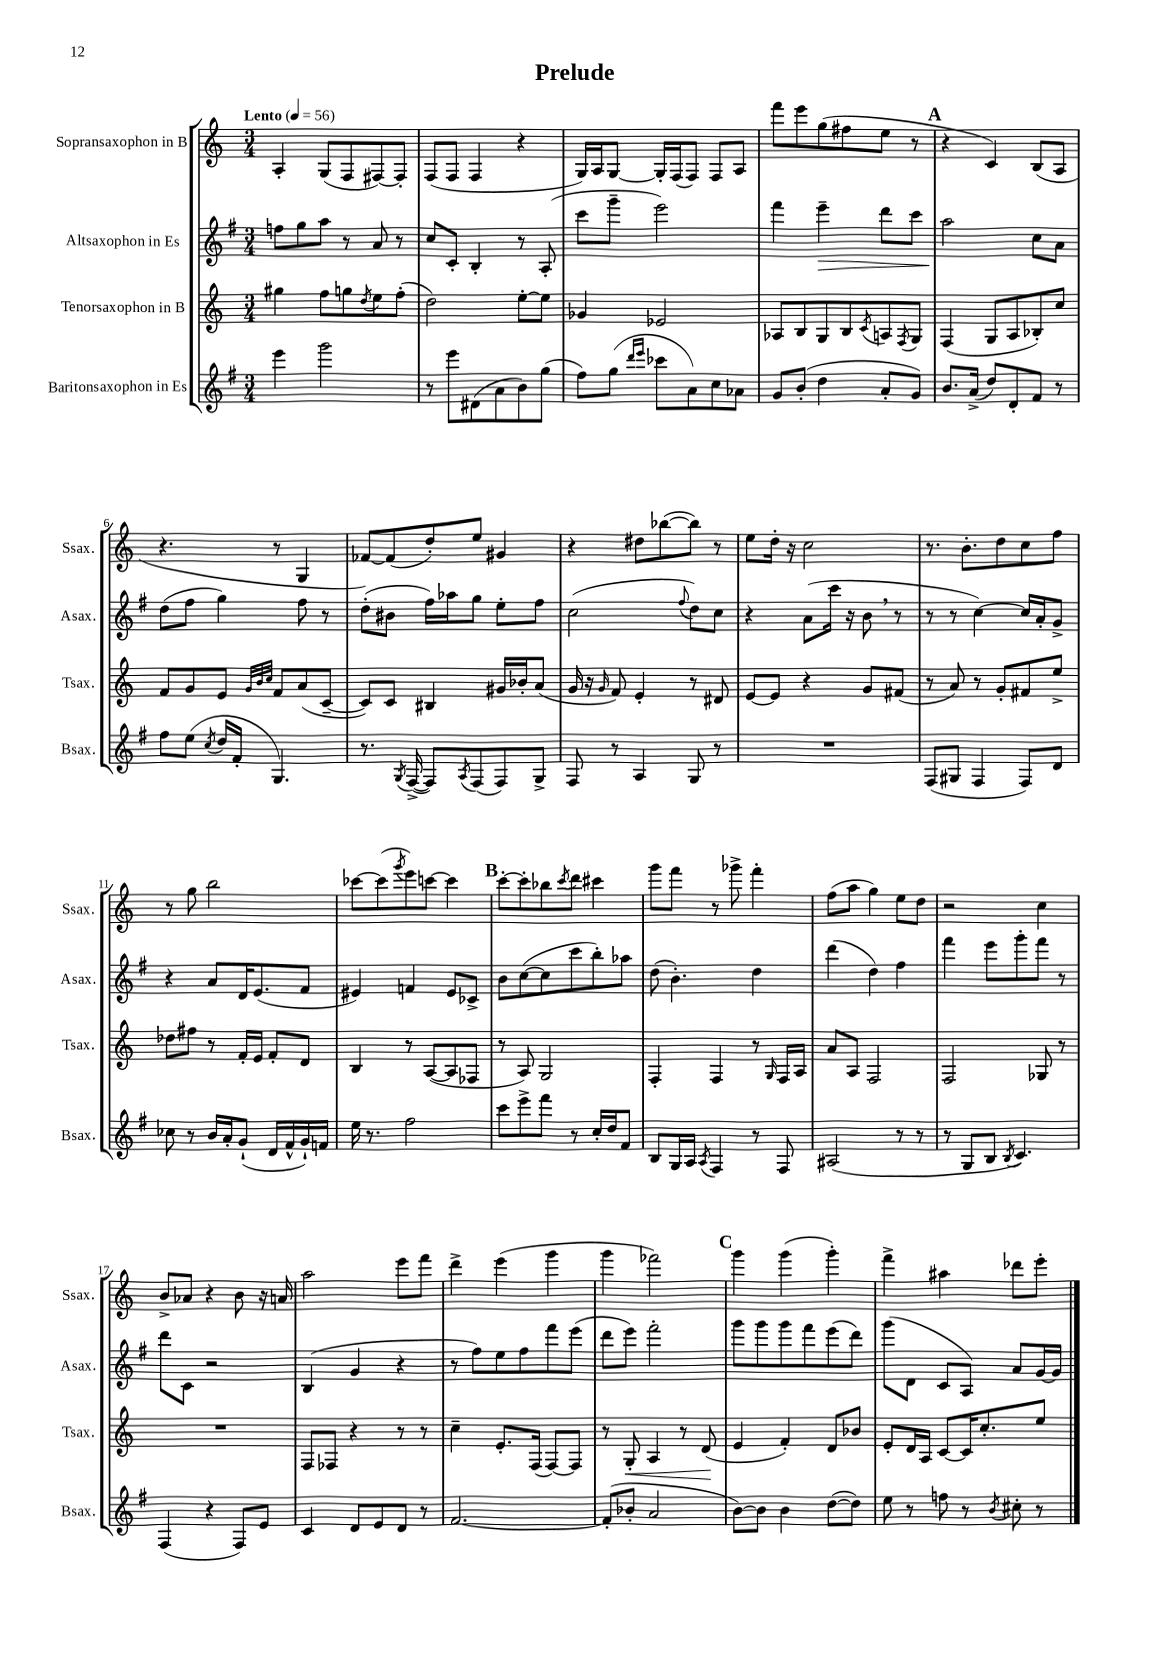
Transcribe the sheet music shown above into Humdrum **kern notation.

**kern	**kern	**dynam	**kern	**dynam	**kern
*part4	*part3	*part3	*part2	*part2	*part1
*staff4	*staff3	*staff3	*staff2	*staff2	*staff1
*I"Baritonsaxophon in Es	*I"Tenorsaxophon in B	*	*I"Altsaxophon in Es	*	*I"Sopransaxophon in B
*I'Bsax.	*I'Tsax.	*	*I'Asax.	*	*I'Ssax.
*clefG2	*clefG2	*	*clefG2	*	*clefG2
*k[f#]	*k[]	*	*k[f#]	*	*k[]
*M3/4	*M3/4	*	*M3/4	*	*M3/4
*MM56	*MM56	*	*MM56	*	*MM56
=1	=1	=1	=1	=1	=1
!	!	!	!	!	!LO:TX:a:B:t=Lento
4eee\	4gg#X\	.	8ffn\L	.	4A'/
.	.	.	8gg\	.	.
2ggg\	8ff\L	.	8aa\J	.	(8G/L
.	8ggn\	.	8r	.	8F/
.	8qdd/	.	.	.	.
.	8ee\	.	8a/	.	[8F#X/)
.	(8ff'\J	.	8r	.	8F#'/J]
=2	=2	=2	=2	=2	=2
8r	2dd\)	.	8cc/L	.	(8F/L
8eee\L	.	.	8c'/J	.	8F/J
(8d#X\	.	.	4B'/	.	4F/
8a\	.	.	.	.	.
8b\)	[8ee'\L	.	8r	.	4r
(8gg\J	8ee\J]	.	(8A'/	.	.
=3	=3	=3	=3	=3	=3
8ff#\L)	4g-X/	.	8ccc\L	.	16G/LL)
.	.	.	.	.	16A/J
(8gg\J	.	.	8ggg~\J	.	[8G/J
16qqddd/LL	.	.	.	.	.
16qqeee/JJ	.	.	.	.	.
8ccc-X\L	2e-X/	.	2eee\)	.	16G'/LL]
.	.	.	.	.	(16F/J
8a\)	.	.	.	.	8F/J)
8cc\	.	.	.	.	8F/L
8a-X\J	.	.	.	.	8A/J
=4	=4	=4	=4	=4	=4
8g/L	8A-X/L	.	4fff#\	.	8fff\L
(8b'/J	8B/	.	.	.	8eee\
!	!	!	!	!LO:HP:b	!
4dd\	8G/	.	4eee~\	>	(8gg\
.	8B/	.	.	.	8ff#X\
.	8qc/	.	.	.	.
8a'/L	8An/	.	8ddd\L	.	8ee\J
.	8qF/	.	.	.	.
8g/J)	8G/J	.	8ccc\J	.	8r
!!LO:REH:place=s1:t=A
=5	=5	=5	=5	=5	=5
8.b/L	(4F/	.	2aa\	.	4r
(16a^/Jk	.	.	.	.	.
8dd/L)	8G/L	.	.	.	4c/)
8d'/	8A/	.	.	.	.
8f#/J	8B-X'/)	.	8cc\L	]	(8B/L
8r	8cc/J	.	8a\J	.	8A/J
!!LO:LB:g=z
=6	=6	=6	=6	=6	=6
8ff#\L	8f/L	.	(8dd\L	.	4.r
(8ee\J	8g/	.	8ff#\J	.	.
8qcc/	.	.	.	.	.
16dd/LL	8e/J	.	4gg\)	.	.
16f#'/JJ	.	.	.	.	.
.	32qqg/LLL	.	.	.	.
.	32qqb/	.	.	.	.
.	32qqcc/JJJ	.	.	.	.
4.G/)	8f/L	.	.	.	8r
.	(8a/	.	8ff#\	.	4G/
.	[8c~/J	.	8r	.	.
=7	=7	=7	=7	=7	=7
8.r	8c/L])	.	(8dd'\L	.	[8f-X/L)
.	8c/J	.	8b#X\J	.	(8f-/]
8qG/	.	.	.	.	.
([16F#^/	.	.	.	.	.
8F#/L])	4B#X/	.	16ff#\LL)	.	8dd'/)
.	.	.	16aa-X\J	.	.
8qA/	.	.	.	.	.
(8F#/	.	.	8gg\J	.	8ee/J
8F#/)	16g#X/LL	.	8ee'\L	.	4g#X/
.	16b-X'/J	.	.	.	.
8G^/J	(8a/J	.	8ff#\J	.	.
=8	=8	=8	=8	=8	=8
8F#/	16g/	.	(2cc\	.	4r
.	16r	.	.	.	.
.	16qqg/	.	.	.	.
8r	8f/)	.	.	.	.
4A/	4e'/	.	.	.	8dd#X\L
.	.	.	.	.	([8bb-X\
.	.	.	8qqff#/	.	.
8G/	8r	.	8dd\L)	.	8bb-\J])
8r	8d#X/	.	8cc\J	.	8r
=9	=9	=9	=9	=9	=9
2.r	[8e/L	.	4r	.	8ee\L
.	8e/J]	.	.	.	16dd'\Jk
.	.	.	.	.	16r
.	4r	.	(8a\L	.	2cc\
.	.	.	16ccc\Jk	.	.
.	.	.	16r	.	.
.	8g/L	.	8b,\	.	.
.	(8f#X/J	.	8r	.	.
=10	=10	=10	=10	=10	=10
(8F#/L	8r	.	8r	.	8.r
8G#X/J	8a/)	.	8r	.	.
.	.	.	.	.	8.b'\L
4F#/	8r	.	[4cc\)	.	.
.	8g'/L	.	.	.	8dd\
8F#/L)	8f#X/	.	16cc/LL]	.	8cc\
.	.	.	16a'/J	.	.
8d/J	8ee^/J	.	8g^/J	.	8ff\J
!!LO:LB:g=z
=11	=11	=11	=11	=11	=11
8cc-X\	8dd-X\L	.	4r	.	8r
8r	8ff#X\J	.	.	.	8gg\
16b/LL	8r	.	8a/L	.	2bb\
16a'/J	.	.	.	.	.
(8g`/J	16f'/LL	.	16d/K	.	.
.	16e/JJ	.	(8.e/	.	.
16d/LL	8f'/L	.	.	.	.
16f#^^/	.	.	.	.	.
16g`/)	8d/J	.	8f#/J	.	.
16fn/JJ	.	.	.	.	.
=12	=12	=12	=12	=12	=12
16ee\	4B/	.	4e#X/)	.	[8ccc-X\L
8.r	.	.	.	.	.
.	.	.	.	.	(8ccc-\]
.	.	.	.	.	8qggg/
2ff#\	8r	.	4fn/	.	8eee\)
.	([8A/L	.	.	.	[8cccn\J
.	8A/]	.	8e#/L	.	4ccc\]
.	8F-X/J	.	8c-X^/J	.	.
!!LO:REH:place=s1:t=B
=13	=13	=13	=13	=13	=13
8ccc\L	8r	.	8b\L	.	[8ccc'\L
8eee^\	8A/)	.	([8cc\	.	8ccc'\]
8fff#\J	2G/	.	8cc\]	.	8bb-X\
.	.	.	.	.	8qccc/
8r	.	.	8ccc\	.	8ddd\J
16cc'/LL	.	.	8bb'\)	.	4ccc#X\
16dd/J	.	.	.	.	.
8f#/J	.	.	8aa-X\J	.	.
=14	=14	=14	=14	=14	=14
8B/L	4F'/	.	(8dd\	.	8ggg\L
16G/L	.	.	4.b'\)	.	8fff\J
16A/JJ	.	.	.	.	.
8qA/	.	.	.	.	.
4F#/	4F/	.	.	.	8r
.	.	.	.	.	8ggg-X^\
8r	8r	.	4dd\	.	4fff'\
.	16qqG/	.	.	.	.
8F#/	16F/LL	.	.	.	.
.	16A/JJ	.	.	.	.
=15	=15	=15	=15	=15	=15
(2A#X/	8a/L	.	(4ddd\	.	(8ff\L
.	8A/J	.	.	.	8aa\J
.	2F/	.	4dd\)	.	4gg\)
8r	.	.	4ff#\	.	8ee\L
8r	.	.	.	.	8dd\J
=16	=16	=16	=16	=16	=16
8r	2F/	.	4fff#\	.	2r
8G/L	.	.	.	.	.
8B/J	.	.	8eee\L	.	.
8qB/	.	.	.	.	.
4.c/)	.	.	8ggg'\	.	.
.	8G-X/	.	8fff#\J	.	4cc\
.	8r	.	8r	.	.
!!LO:LB:g=z
=17	=17	=17	=17	=17	=17
(4F#/	2.r	.	8ddd\L	.	8b^/L
.	.	.	8c\J	.	8a-X/J
4r	.	.	2r	.	4r
8F#/L)	.	.	.	.	8b\
8e/J	.	.	.	.	16r
.	.	.	.	.	16an/
=18	=18	=18	=18	=18	=18
4c/	8F/L	.	(4B/	.	2aa\
.	8F-X/J	.	.	.	.
8d/L	4r	.	4g/	.	.
8e/	.	.	.	.	.
8d/J	8r	.	4r	.	8eee\L
8r	8r	.	.	.	8fff\J
=19	=19	=19	=19	=19	=19
[2.f#/	4cc~\	.	8r	.	4ddd^\
.	.	.	8ff#\L)	.	.
.	8.e'/L	.	8ee\	.	(4eee\
.	.	.	8ff#\	.	.
.	(16F/Jk	.	.	.	.
.	[8F/L)	.	8fff#\	.	4ggg\
.	8F/J]	.	(8eee\J	.	.
=20	=20	=20	=20	=20	=20
(8f#'/L]	8r	.	8ddd\L	.	4ggg\
!	!	!LO:HP:b	!	!	!
8b-X'/J	8G'/	<	8eee\J)	.	.
2a/	4A/	.	2fff#'\	.	2fff-X\)
.	8r	.	.	.	.
.	(8d/	.	.	.	.
.	.	[	.	.	.
!!LO:REH:place=s1:t=C
=21	=21	=21	=21	=21	=21
[8b\L)	4e/	.	8ggg\L	.	4ggg\
8b\J]	.	.	8ggg\	.	.
4b\	4f'/)	.	8ggg\	.	(4ggg\
.	.	.	8fff#\	.	.
([8dd\L	8d/L	.	(8eee\	.	4ggg'\)
8dd\J])	8b-X/J	.	8ddd\J)	.	.
=22	=22	=22	=22	=22	=22
8ee\	8e'/L	.	(8ggg\L	.	4fff^\
8r	16d/L	.	8d\J	.	.
.	16A/JJ	.	.	.	.
8ffn\	[8c/L	.	8c/L	.	4aa#X\
8r	16c/K]	.	8A/J)	.	.
.	8.cc'/	.	.	.	.
8qb/	.	.	.	.	.
8cc#X'\	.	.	8a/L	.	8ddd-X\L
8r	8ee/J	.	[16g/L	.	8eee'\J
.	.	.	16g/JJ]	.	.
==	==	==	==	==	==
*-	*-	*-	*-	*-	*-
